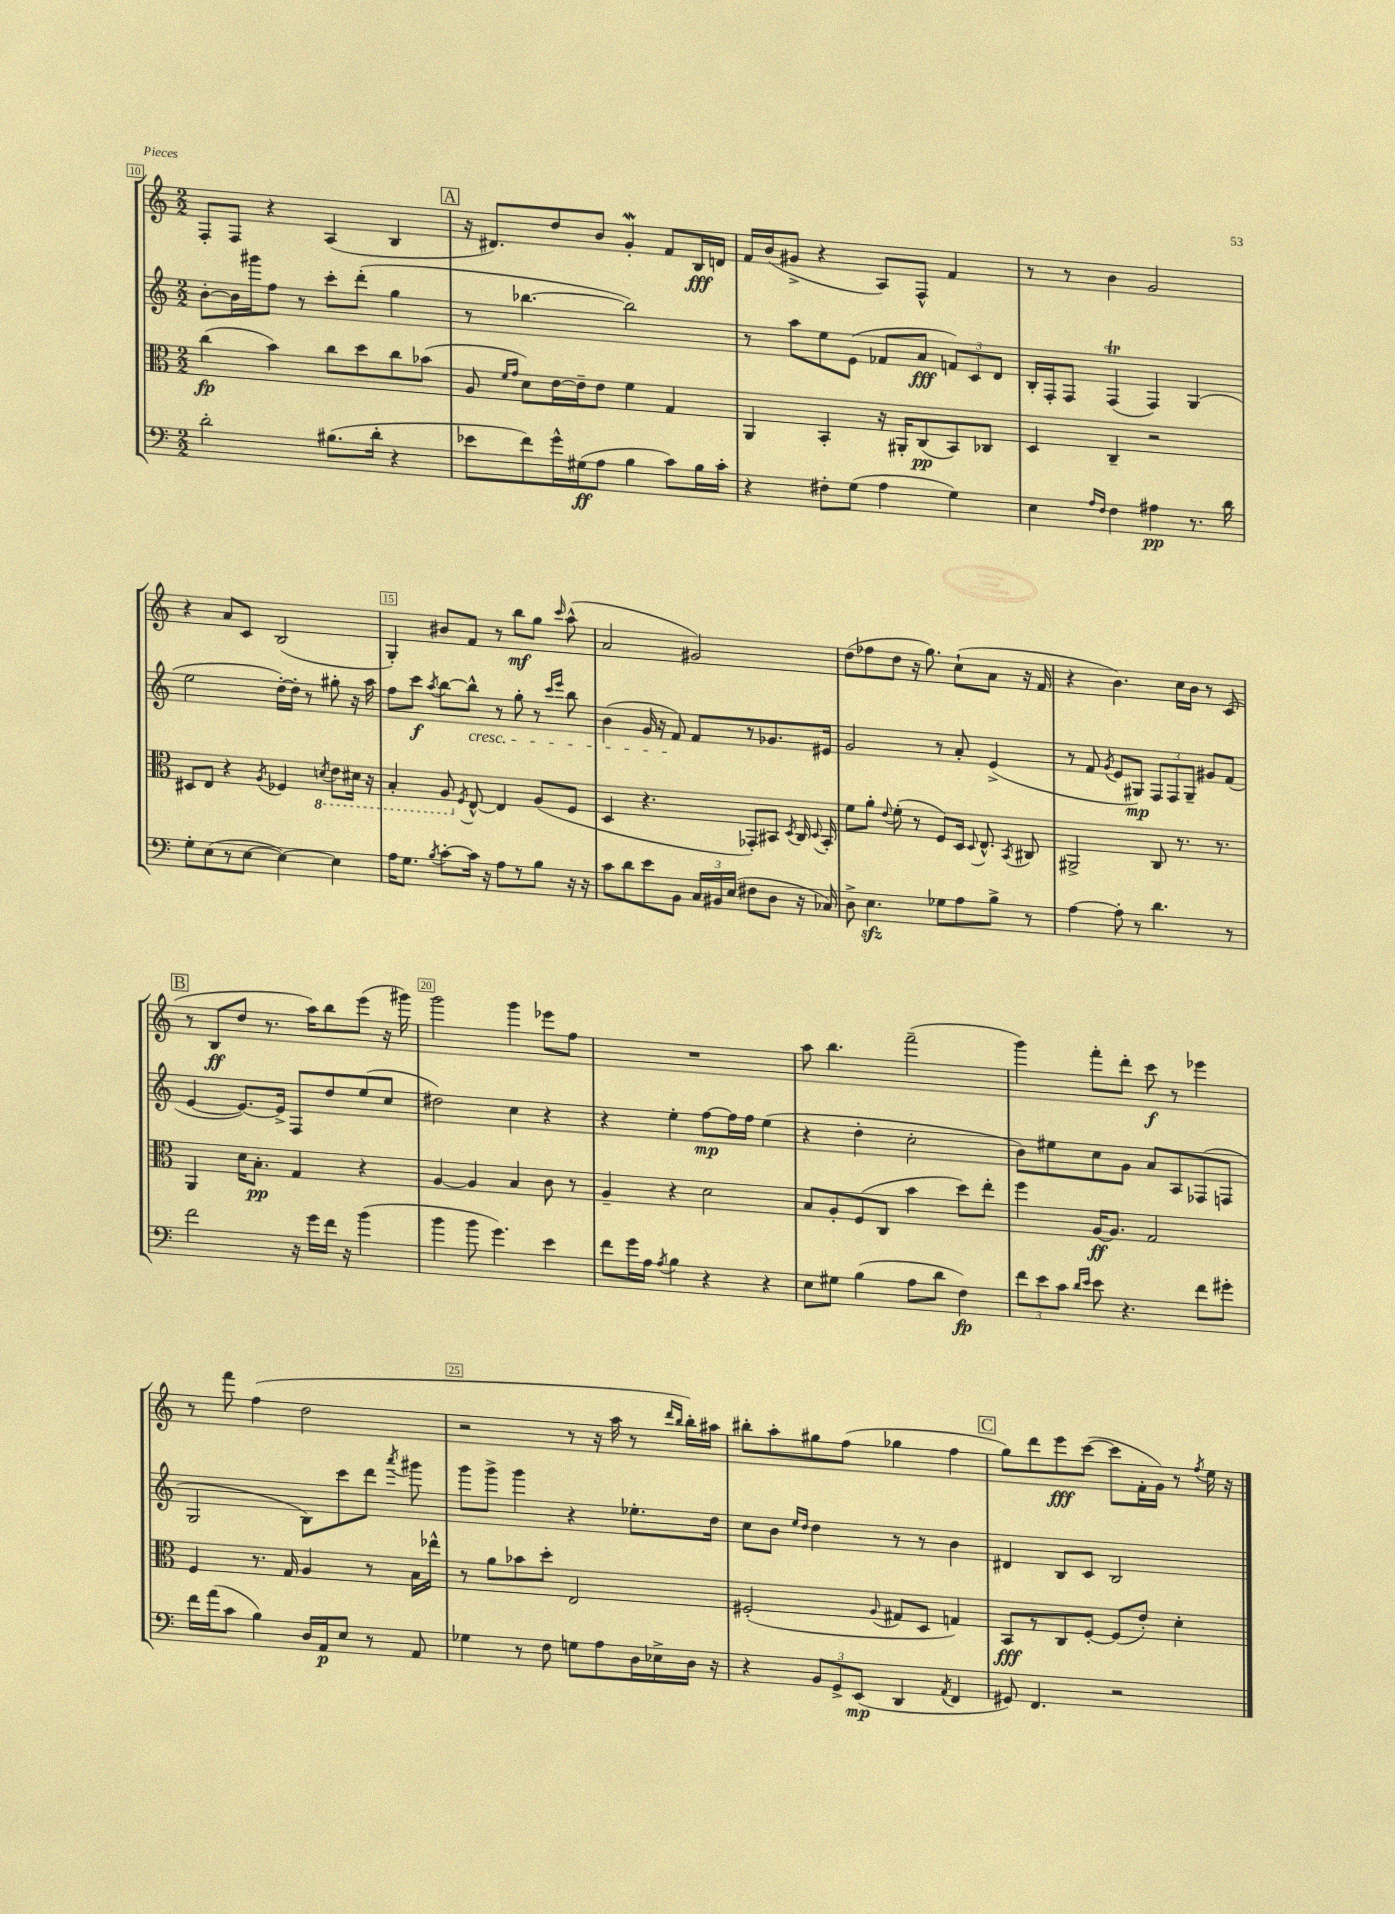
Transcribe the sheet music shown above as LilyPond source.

<<
\new StaffGroup <<
\new Staff = "s0" {
    \clef treble \key c \major \numericTimeSignature \time 2/2
    \autoBeamOff f8[-. f8] r4 a4( b4 |
    \mark \markup { \box "A" } r16 dis'8.[) d''8 b'8] g'4-.\mordent f'8[ b16\fff d'16] |
    f'16[ b'16( gis'8]-> r4 a8[) f8]-^ f'4 |
    r8 r8 b'4 g'2 |
    r4 a'8[ c'8] b2( |
    g4-.) bis'8[ f'8] r8 b''8[\mf g''8] \grace { c'''16 } a''8-^( |
    a'2 gis'2) |
    d''8[( fes''8 d''8] r16 g''8.) c''8[-!( a'8] r16 f'16 |
    r4 b'4.) c''16[ b'16] r8 c'8( |
    \mark \markup { \box "B" } r8 b8[\ff d''8] r8. a''16[) b''8 e'''8]( r16 gis'''16) |
    g'''2 g'''4 ees'''8[ f''8] |
    R1 |
    a''8 b''4. f'''2--( |
    g'''4) f'''8[-. d'''8]-. c'''8\f r8 ees'''4 |
    r8 f'''8 f''4( d''2 |
    r2 r8 r16 a''16 r8 \grace { d'''16[ b''16] } b''16[-.) ais''16] |
    bis''8[-. a''8-. gis''8 f''8]( ges''4 f''4 |
    \mark \markup { \box "C" } g''8[) d'''8 e'''8\fff c'''8]~( c'''8[ f'16-. g'16]) r8 \acciaccatura { f''8 } e''16 r16 \bar "|." |
}
\new Staff = "s1" {
    \clef treble \key c \major \numericTimeSignature \time 2/2
    \autoBeamOff b'8[~-. b'16 gis'''16 f''8] r8 c'''8[-. d'''8]-.( g''4 |
    \mark \markup { \box "A" } r8 bes''4.~ bes''2) |
    r8 a''8[ e''8 e'8]( fes'8[ a'8]\fff \tuplet 3/2 { f'8[) c'8 d'8] } |
    b16[-. f16-. f8] f4\trill( f4) g4( |
    e''2 d''16[~-.) d''16]-. r8 gis''8-. r16 a''16 |
    f''8[ c'''8]\f \acciaccatura { a''8 } b''8[~ b''8]-^\cresc r8 g''8-. r8 \grace { c'''16[ e'''16] } b''8 |
    b'4( g'16 r16 f'8\!) f'8[ r8 ges'8. eis'16] |
    g'2 r8 a'8-. e'4->( |
    r8 f'8 \acciaccatura { g'8 } e'8[ gis8]\mp) \tuplet 3/2 { f8[ f8 gis8]-- } gis'8[ f'8]( |
    \mark \markup { \box "B" } e'4~ e'8.[~) e'16]-> f8[ d''8 e''8( c''8] |
    dis''2) c''4 r4 |
    r4 e''4-. f''8[~\mp f''16 f''16] e''4( |
    r4 d''4-. c''2-. |
    b'8[) eis''8 c''8 g'8] a'8[ a8 fes8( f8] |
    g2 b8[) c'''8 d'''8] \acciaccatura { a'''8 } gis'''8 |
    g'''8[ g'''8]-> g'''4 r4 ees''8.[-. d''16] |
    c''8[ b'8] \grace { e''16[ d''16] } d''4 r8 r8 b'4 |
    \mark \markup { \box "C" } dis'4 b8[ c'8] b2 \bar "|." |
}
\new Staff = "s2" {
    \clef alto \key c \major \numericTimeSignature \time 2/2
    \autoBeamOff c''4\fp( b'4) c''8[ d''8 c''8 bes'8]( |
    \mark \markup { \box "A" } a8 \grace { f'16[ g'16] } d'8[) e'16~ e'16-- e'8] f'4 g4 |
    a,4 b,4-. r16 ais,16[-. c8\pp( b,8) ces8] |
    d4 c4-- r2 |
    dis8[ e8] r4 \acciaccatura { a8 } fes4 \ottava #-1 \acciaccatura { d8 } e8[ dis16] r16 |
    b,4-. a,8 \ottava #0 \acciaccatura { f8 } e8~-^ e4 a8[( f8] |
    d4 r4. ges,8[-.) bis,8] \acciaccatura { d8 } c16 \appoggiatura { d8 } bis,16-. |
    f'8[ a'8]-. \appoggiatura { e'8 } f'8-.( r8 f8[) d16] \appoggiatura { d8 } e8.-^ \acciaccatura { b,8 } cis8 |
    ais,2-> c8 r8. r8. |
    \mark \markup { \box "B" } a,4 d'16[ b8.]-.\pp g4 r4 |
    a4~ a4 b4 c'8 r8 |
    a4-- r4 d'2 |
    b8[ a8-. f8( c8] b'4 d''8[) e''8]-. |
    f''4 a16[~\ff a8.] g2 |
    f4 r8. g16 a4 r8 b16[ ees''16]-^ |
    r8 a'8[ bes'8 d''8]-. e2 |
    fis2-.( \appoggiatura { a8 } gis8[ d8] g4) |
    \mark \markup { \box "C" } b,8[\fff r8 c8 f8]~-. f8[( e'8]-.) d'4-. \bar "|." |
}
\new Staff = "s3" {
    \clef bass \key c \major \numericTimeSignature \time 2/2
    \autoBeamOff d'2-. bis8.[( d'16]-. r4 |
    \mark \markup { \box "A" } ees'8[ f'8) g'16-^ gis16\ff( a8] b4 c'8[) b16 c'16]-. |
    r4 fis8[-. g8]( a4 g4) |
    e4 \grace { a16[ f16] } f4 ais4\pp r8. d'16 |
    g8[-. e8( r8 e8]~ e4~) e4 |
    a16[ g8.] \acciaccatura { b8 } c'8[~-. c'16] r16 a8[ r8 b8] r16 r16 |
    c'8[ d'8 e'8 b,8] \tuplet 3/2 { c16[ bis,16 e16]( } fis8[ d8] r16 ces16) |
    d8-> e4.\sfz ges8[ a8 b8]-> r8 |
    a4~ a8-. r8 d'4. r8 |
    \mark \markup { \box "B" } f'2 r16 g'16[ f'16] r16 b'4( |
    b'4 b'8 g'4.) e'4 |
    f'8[ g'16 a16] \acciaccatura { a8 } b4 r4 r4 |
    e8[ gis8] b4( a8[ d'8] f4\fp) |
    \tuplet 3/2 { f'8[ e'8 c'8] } \grace { d'16[ e'16] } e'8 r4. f'8[ gis'8]-. |
    f'16[ a'16( c'8] b4) d16[ a,16\p e8] r8 a,8 |
    ges4 r8 f8 g8[ a8 d16 ees16-> d16] r16 |
    r4 \tuplet 3/2 { b,8[ g,8-> e,8]\mp( } d,4 \acciaccatura { a,8 } f,4 |
    \mark \markup { \box "C" } gis,8) f,4. r2 \bar "|." |
}
>>
>>
\layout { \context { \Score currentBarNumber = #10 \override BarNumber.break-visibility = ##(#f #t #t) barNumberVisibility = #(every-nth-bar-number-visible 5) \override BarNumber.stencil = #(make-stencil-boxer 0.1 0.3 ly:text-interface::print) } }
